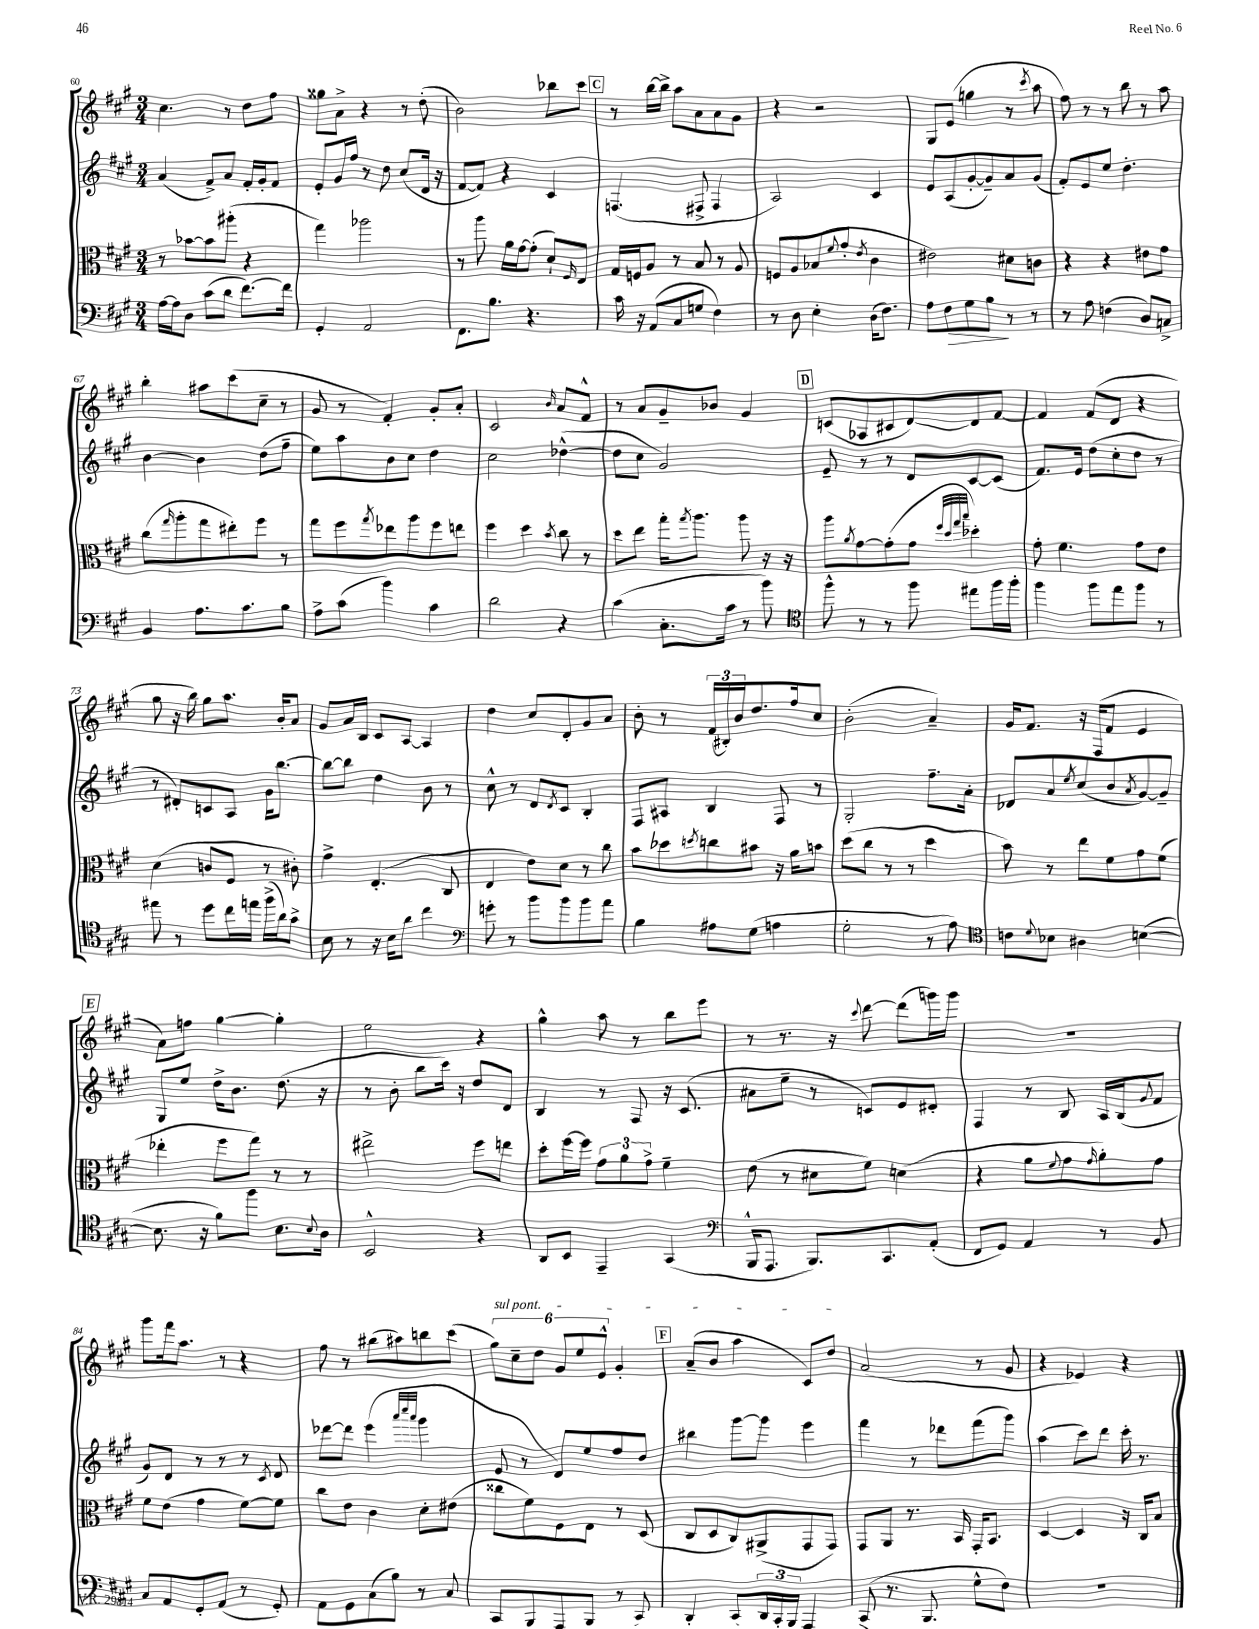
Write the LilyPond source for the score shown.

<<
\new StaffGroup <<
\new Staff = "s0" {
    \clef treble \key a \major \numericTimeSignature \time 3/4
    cis''4. r8 d''8 fis''8 |
    gisis''8 a'8-> r4 r8 d''8-.( |
    b'2) bes''8 cis'''8 |
    \mark \markup { \box "C" } r8 b''16~ b''16-> a''8 a'8 a'8 gis'8 |
    r4 r2 |
    gis8 e'8( g''4 r8 \acciaccatura { cis'''8 } a''8 |
    fis''8) r8 r8 b''8 r8 a''8 |
    b''4-. ais''8 cis'''8( cis''8-- r8 |
    gis'8 r8 fis'4-.) gis'8-. a'8-. |
    cis'2 \grace { b'16 } a'8 fis'8-^ |
    r8 a'8 gis'8-- bes'8 gis'4 |
    \mark \markup { \box "D" } c'8( aes8 cis'8 d'8~) d'8 fis'8~ |
    fis'4 fis'8( d'8 r4 |
    gis''8 r16 b''16) gis''8 a''8. b'16-. a'8 |
    gis'8 a'16 b16 cis'8 a8~ a4 |
    d''4 cis''8 d'8-. gis'8 a'8 |
    b'8-. r8 \tuplet 3/2 { fis'16( bis16-.) b'16 } d''8. fis''16 cis''8 |
    b'2-.( a'4--) |
    gis'16 fis'8. r16 fis16( fis'8 e'4 |
    \mark \markup { \box "E" } a'8) f''8 gis''4~ gis''4-. |
    e''2 r4 |
    gis''4-^ a''8 r8 b''8 e'''8 |
    r8 r8. r16 \appoggiatura { cis'''8 } d'''8~ d'''8( g'''16) g'''16 |
    R2. |
    gis'''8 fis'''16 a''8. r8 r4 |
    fis''8 r8 bis''8( ais''8) b''8 cis'''8( |
    \tuplet 6/4 { \once \override TextSpanner.bound-details.left.text = \markup { \italic "sul pont." } gis''8\startTextSpan) cis''8-- d''8 gis'8 e''8 e'8-^ } gis'4-. |
    \mark \markup { \box "F" } a'8--( b'8 a''4 cis'8) d''8\stopTextSpan |
    a'2( r8 gis'8 |
    r4 ees'4) r4 \bar "|." |
}
\new Staff = "s1" {
    \clef treble \key a \major \numericTimeSignature \time 3/4
    a'4( fis'8->) a'8 fis'16-. gis'16-. fis'8 |
    e'8-. gis'16 fis''16 r8 d''8 cis''8( d'16 r16 |
    fis'8~ fis'8) r4 cis'4 |
    \mark \markup { \box "C" } f4.( fis8-> fis4 |
    a2) cis'4 |
    e'8 a8( gis'8~-. gis'8--) a'8 gis'8( |
    fis'8-.) e'8 e''8 d''4.-. |
    b'4~ b'4 d''8( fis''8-- |
    e''8) a''8 b'8 cis''8 d''4 |
    cis''2 des''4~-^( |
    des''8 cis''8 gis'2) |
    \mark \markup { \box "D" } e'8-- r8 r8 d'8 cis'8~ cis'8( |
    fis'8.) e'16 d''8( cis''8-. d''8 r8 |
    r8 dis'8-.) c'8 a8 gis'16 b''8.~ |
    b''8~ b''8 d''4 b'8 r8 |
    cis''8-^ r8 d'8 \acciaccatura { d'8 } cis'8 b4-. |
    fis8 ais8 b4 fis8 r8 |
    gis2-. fis''8.-- a'16-. |
    des'8 a'8 \acciaccatura { e''8 } cis''8( b'8 \acciaccatura { a'8 } gis'8~) gis'8-- |
    \mark \markup { \box "E" } gis8 e''8 d''16-> b'8. d''8.( r16 |
    r8 b'8-. b''8 cis'''16) r16 d''8 d'8 |
    b4 r8 fis8 r16 cis'8.( |
    ais'8 e''8-- r8 c'8) e'8 dis'8-. |
    fis4 r8 b8 a16 b16( \appoggiatura { gis'8 } fis'8 |
    gis'8) d'8 r8 r8 r8 \acciaccatura { cis'8 } d'8 |
    des'''8~ des'''8 e'''4( \grace { a'''32 cis''''32 a'''32 } gis'''4 |
    e'8 r8 d'8) e''8 fis''8 d''8 |
    \mark \markup { \box "F" } bis''4 gis'''8~ gis'''8 e'''4 |
    fis'''4 r8 des'''8 fis'''8( gis'''8) |
    a''4( cis'''8) d'''8 cis'''16-. r8. \bar "|." |
}
\new Staff = "s2" {
    \clef alto \key a \major \numericTimeSignature \time 3/4
    r8 bes'8~ bes'8 ais''8-.( r4 |
    gis''4) aes''2 |
    r8 a''8 a'16 gis'16~ gis'8-.( d'8-!) \grace { fis16 } e8 |
    \mark \markup { \box "C" } gis16 f16 a8 r8 b8 r8 a8 |
    f8 a8 bes8( \appoggiatura { fis'8 } gis'8-. \acciaccatura { e'8 } cis'4 |
    eis'2) dis'8 c'8 |
    r4 r4 eis'8 gis'8 |
    cis''8( \grace { gis''16 } a''8-. gis''8 eis''8-.) fis''8 r8 |
    gis''8 fis''8 \acciaccatura { gis''8 } ees''8 a''8 fis''8 e''8 |
    fis''4 d''4 \acciaccatura { b'8 } cis''8 r8 |
    d''8 e''8 gis''16-. \acciaccatura { gis''8 } a''8. a''8 r16 r16 |
    \mark \markup { \box "D" } a''8 \acciaccatura { a'8 } gis'8~ gis'8-.( gis'8 \grace { fis''32 d''32 gis''32 b''32 } des''4-.) |
    gis'8-. fis'4. gis'8 e'8 |
    d'4( c'8 fis8 r8 cis'8-.) |
    gis'4-> e4.-.( cis8 |
    e4 e'8) d'8 r8 cis''8 |
    b'8 des''8 \acciaccatura { d''8 } c''8 bis'8 r16 a'16 b'8 |
    d''8( cis''8 r8 r8 d''4 |
    b'8) r8 e''8 fis'8 gis'8 fis'8( |
    \mark \markup { \box "E" } ees''4-. fis''8 gis''8) r8 r8 |
    eis''2-> fis''8 e''8 |
    d''8-. fis''16~ fis''16 \tuplet 3/2 { gis'8 a'8 gis'8-> } fis'4-- |
    e'8( r8 dis'8 fis'8) d'4( |
    r4 a'8 \appoggiatura { fis'8 } gis'8 \grace { gis'16 } a'8-.) gis'8 |
    fis'8 e'8( gis'4 fis'8~) fis'8 |
    cis''8 e'8 cis'4 d'8-. eis'8( |
    cisis''8 fis'8) fis8 e8 r8 d8( |
    \mark \markup { \box "F" } cis8 d8 cis8) ais,8->( gis,8 gis,8) |
    gis,8 a,8 r8. b,16 gis,16-. b,8. |
    d4~ d4 r16 cis16 b8 \bar "|." |
}
\new Staff = "s3" {
    \clef bass \key a \major \numericTimeSignature \time 3/4
    a16~ a16 d8 cis'8( d'8 fis'8.~) fis'16 |
    gis,4-. a,2 |
    fis,8. b8. r4. |
    \mark \markup { \box "C" } cis'16 r16 a,8( cis8 g8 fis4) |
    r8 d8 e4-. d16( fis8.) |
    a8 fis8\> gis8 b8\! r8 r8 |
    r8 a8 f4( d8) c8-> |
    b,4 a8. cis'8. b8 |
    a8-> cis'8( b'4) cis'4 |
    d'2 r4 |
    cis'4( cis8.-. cis'16 r8 b'8) |
    \mark \markup { \box "D" } \clef tenor fis''8-^ r8 r8 fis''8 eis''8 fis''16 fis''16-. |
    fis''4 fis''8 e''8 fis''8 r8 |
    eis''8 r8 d''8 cis''16 e''16 fis''16->( a'16) gis'8-> |
    b8 r8 r16 b16 a'8 cis''4 |
    \clef bass g'8-. r8 b'8 b'8 b'8 a'8 |
    b4 ais8 gis8( a4 |
    gis2-. r8 a8) |
    \clef tenor c'8 \appoggiatura { d'8 } bes8 ais4 b4~( |
    \mark \markup { \box "E" } b8. r16 fis'8) fis''8 b8. \appoggiatura { b8 } a16 |
    b,2-^ r4 |
    a,8 b,8 e,4-- gis,4( |
    \clef bass b,,16-^ a,,8. b,,8.) cis,8. a,8-.( |
    fis,8 gis,8) a,4 r8 b,8 |
    cis8 a,8 gis,8-. a,8( r8 gis,8-.) |
    a,8 gis,8 cis8( b8) r8 cis8 |
    cis,8 b,,8 a,,8( b,,8 r8 cis,8) |
    \mark \markup { \box "F" } d,4-. cis,8( \tuplet 3/2 { d,16 cis,16-.) b,,16 } a,,4 |
    cis,8->( r8. b,,8. gis8-^ fis8) |
    R2. \bar "|." |
}
>>
>>
\layout { \context { \Score currentBarNumber = #60 } }
